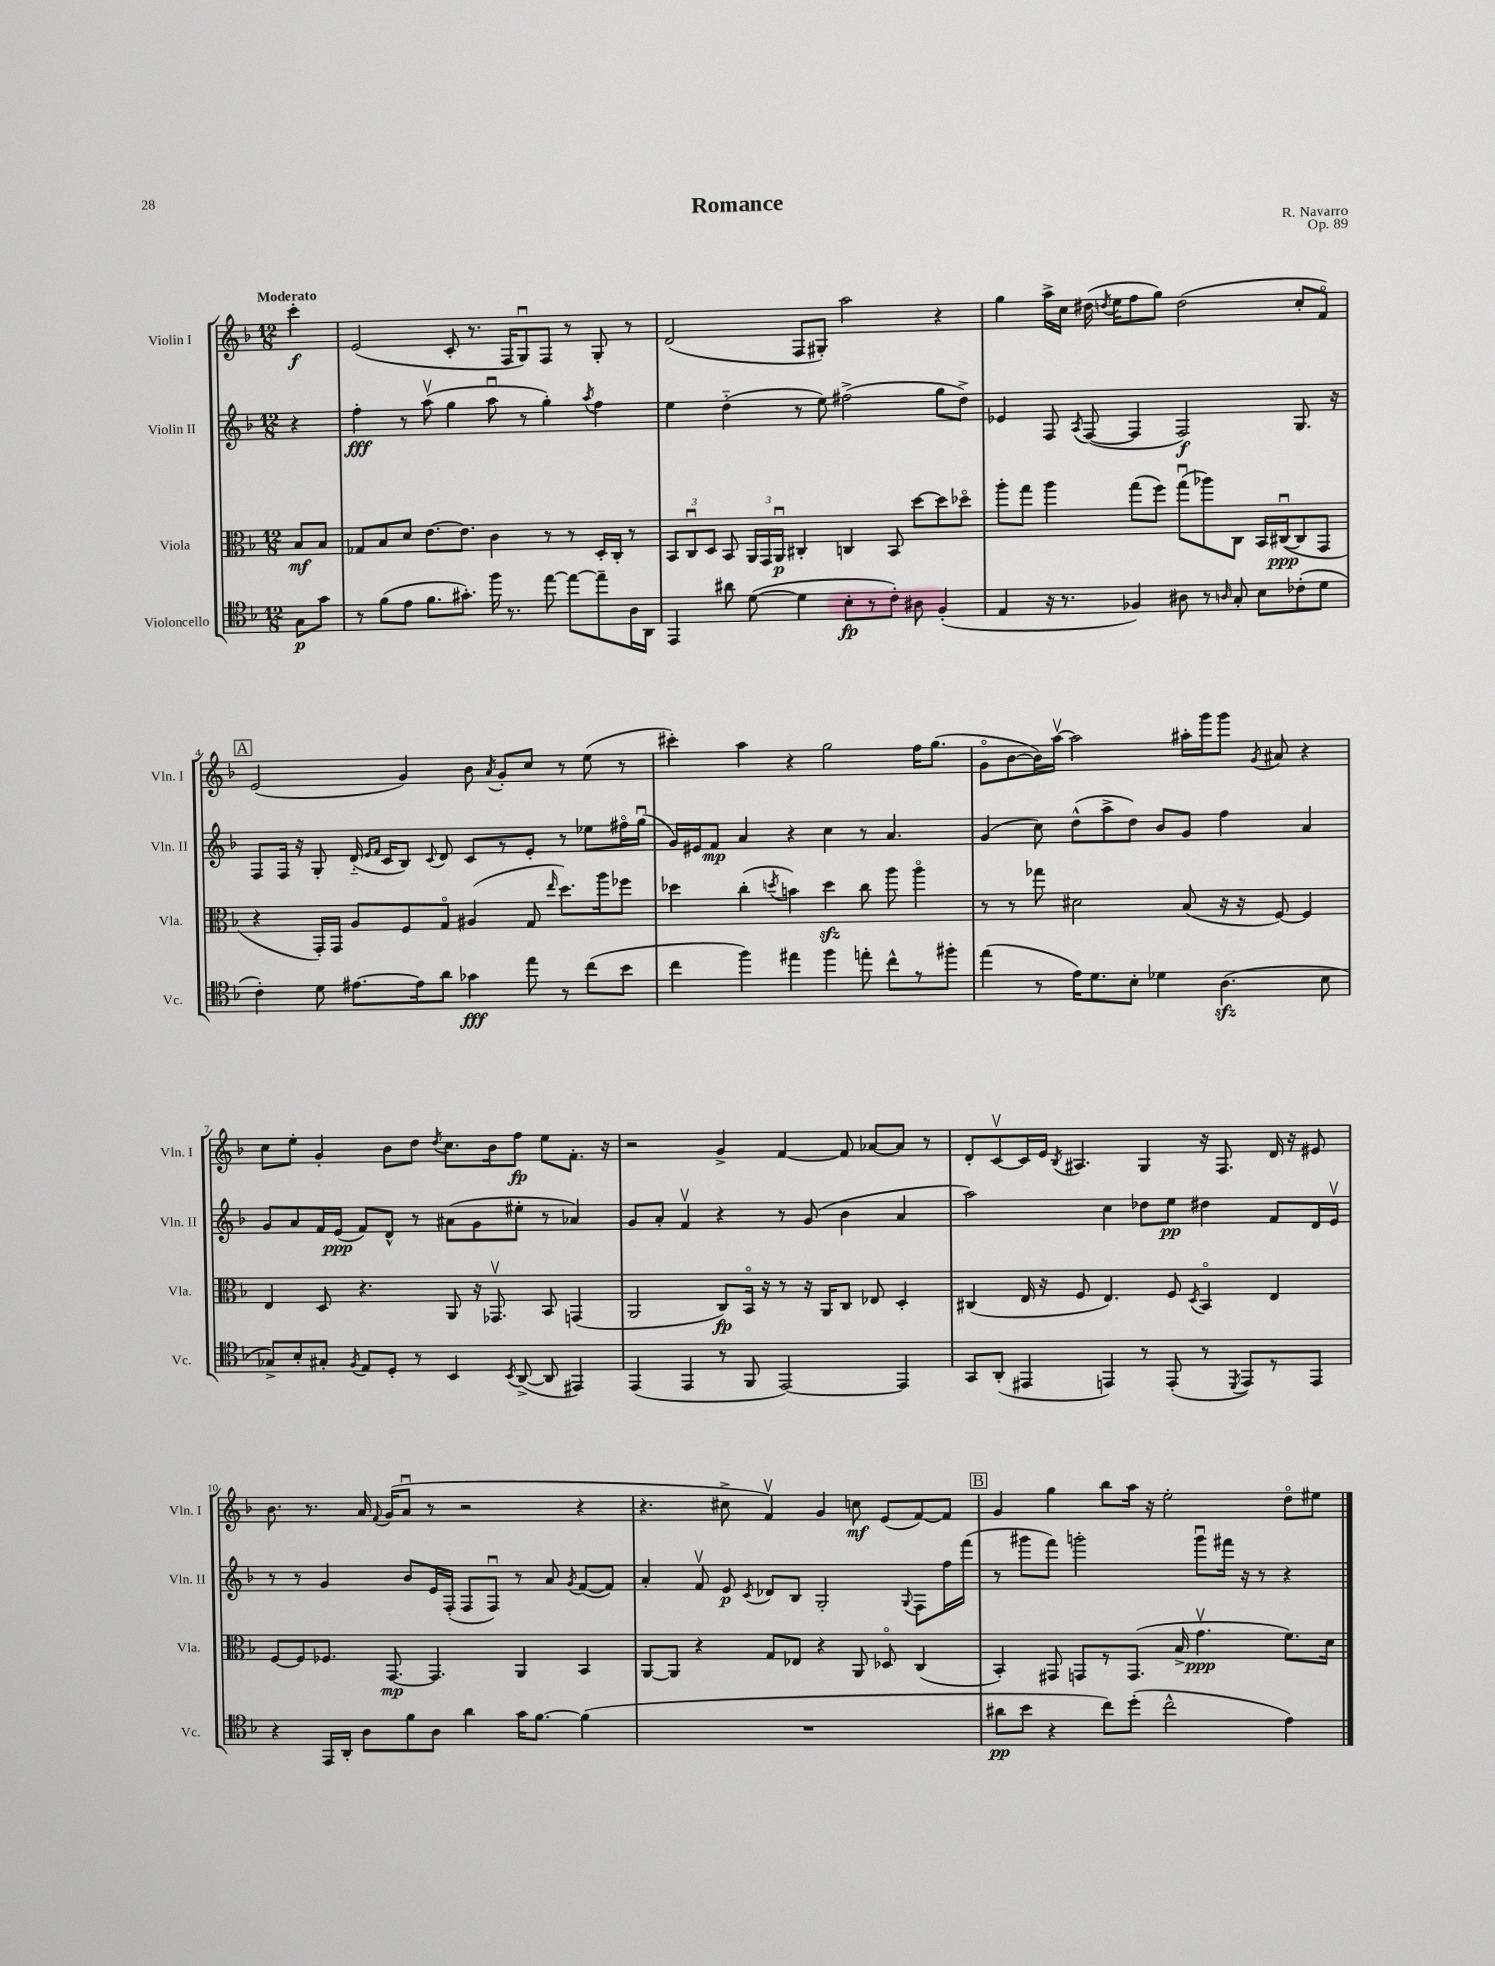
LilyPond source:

\header { title = "Romance" composer = "R. Navarro" opus = "Op. 89" }
<<
\new StaffGroup <<
\new Staff = "s0" \with { instrumentName = "Violin I" shortInstrumentName = "Vln. I" } {
    \clef treble \key f \major \numericTimeSignature \time 12/8 \partial 4 \tempo "Moderato"
    \autoBeamOff c'''4-.\f |
    e'2( c'8-. r8. f16[ g8\downbow) f8] r8 g8-. r8 |
    d'2( f8[ gis8]-.) a''2 r4 |
    g''4 a''16[-> c''16] dis''16( \acciaccatura { d''8 } e''16[ f''8 g''8]) d''2( c''8[-. f'8]\flageolet) |
    \mark \markup { \box "A" } e'2( g'4) bes'8 \acciaccatura { a'8 } g'8[-. c''8] r8 e''8( r8 |
    cis'''4-.) a''4 r4 g''2 f''16[ g''8.]( |
    g'8[\flageolet bes'8~ bes'16) a''16]~\upbow a''2 ais''16[-. g'''16 g'''8] \acciaccatura { g'8 } ais'8 r4 |
    c''8[ e''8]-. g'4-. bes'8[ d''8] \acciaccatura { d''8 } c''8.[ bes'16 f''8]\fp e''8[ f'8.]-. r16 |
    r2 g'4-> f'4~ f'8 aes'8[~ aes'8] r8 |
    d'8[-. c'8~\upbow c'16 e'16] \acciaccatura { bes8 } ais4. g4 r16 f8. d'16 r16 eis'8 |
    bes'8. r8. a'16 \appoggiatura { f'8 } g'16[( a'8]\downbow r8 r2 r4 |
    r4. cis''8-> f'4\upbow) g'4 c''8\mf e'8[( f'8~) f'8] |
    \mark \markup { \box "B" } g'4 g''4 bes''8[ a''16] r16 e''2-. d''8[\flageolet eis''8] \bar "|." |
}
\new Staff = "s1" \with { instrumentName = "Violin II" shortInstrumentName = "Vln. II" } {
    \clef treble \key f \major \numericTimeSignature \time 12/8 \partial 4
    \autoBeamOff r4 |
    f''4-.\fff r8 a''8\upbow( g''4 a''8\downbow r8 g''4-.) \acciaccatura { a''8 } f''4 |
    e''4 d''4-_( r8 e''8) fis''2->( g''8[ d''8]->) |
    ees'4 f8 \acciaccatura { a8 } f8~( f4 f2\f) g8. r16 |
    \mark \markup { \box "A" } f8[ f16] r16 g8-. d'16-_( \grace { e'16[ f'16] } c'16[ bes8]) \appoggiatura { c'8 } d'8 c'8[ r8 e'8]-. r8 ees''8[ fis''16\flageolet g''16]\downbow( |
    g'16[) eis'16 f'8]\mp a'4 r4 c''4 r8 a'4. |
    g'4( c''8) d''8[-^( a''8-> d''8]) bes'8[ g'8] f''4 a'4 |
    g'8[ a'8 f'16 e'16]\ppp( f'8[) d'8]-^ r8 ais'8[( g'8 eis''8]-. r8 aes'4) |
    g'8[ a'8]-. f'4\upbow r4 r8 g'8( bes'4 a'4 |
    a''2) c''4 des''8[ e''8]\pp dis''4 f'8[ d'16 e'16]\upbow |
    r8 r8 g'4 bes'8[ e'16 f16]-.( f8[ f8]\downbow) r8 a'8 \acciaccatura { g'8 } f'8[~( f'8]) |
    a'4-. f'8\upbow e'8\p \acciaccatura { c'8 } des'8[ bes8] g2-. \appoggiatura { g8 } f8[ f''16 f'''16]( |
    \mark \markup { \box "B" } r8 gis'''8[ f'''8]) g'''2-. g'''8[\downbow fis'''16] r16 r8 r4 \bar "|." |
}
\new Staff = "s2" \with { instrumentName = "Viola" shortInstrumentName = "Vla." } {
    \clef alto \key f \major \numericTimeSignature \time 12/8 \partial 4
    \autoBeamOff bes8[\mf bes8] |
    ges8[ bes8 d'8] e'8.[~ e'8.] c'4 r8 r8 d16[-. c16]-. r8 |
    \tuplet 3/2 { bes,8[ c8\downbow d8] } bes,8 \tuplet 3/2 { a,16[ g,16 a,16]\downbow\p } cis4-. c4 bes,8 d''8[~ d''8 des''8]\flageolet |
    a''8[-. g''8] a''4 g''8[( f''8]) g''8[\downbow( aes''8) c8] bes,16[ cis16~\downbow\ppp( cis8 g,8] |
    \mark \markup { \box "A" } r4 g,16[-.) g,16] a8[ f8 g8]\flageolet ais4( g8 \grace { e''16 } d''8.[) a''16 fes''8] |
    des''4 c''4-.( \acciaccatura { d''8 } b'4) d''4\sfz c''8 a''8 a''4\flageolet |
    r8 r8 ges''8 dis'2 bes8( r16 r16 f8~) f4 |
    e4 d8 r4. a,8 r16 ges,8.\upbow bes,8 g,4( |
    a,2 c8[\fp) bes,16]\flageolet r16 r8 r16 a,16[ c8] ees8 d4-. |
    cis4( e16 r16 f8 e4.) f8 \acciaccatura { d8 } bes,4\flageolet e4 |
    f8[~ f8 fes8.] g,8.~\mp g,4. a,4 bes,4 |
    a,8[~ a,8] r4 g8[ ees8] r4 a,8 des8\flageolet c4( |
    \mark \markup { \box "B" } bes,4-.) gis,8 g,8[ r8 g,8.]( bes16-> g'4.\upbow\ppp f'8.[) d'16] \bar "|." |
}
\new Staff = "s3" \with { instrumentName = "Violoncello" shortInstrumentName = "Vc." } {
    \clef tenor \key f \major \numericTimeSignature \time 12/8 \partial 4
    \autoBeamOff g8[\p g'8] |
    r8 f'8[( e'8] f'8.[ gis'8.]-.) f''16 r8. e''8~ e''8[~ e''8-- a16 a,16] |
    e,4 ais'8 d'8~( d'4 bes8[-.\fp r8 c'8]-.) ais8 f4-.( |
    e4 r16 r8. fes4) ais8 r8 \grace { a16 } g8-. bes8[ ces'8-.( d'8] |
    \mark \markup { \box "A" } c'4-.) d'8 eis'8.[~ eis'16 a'8] ges'4\fff e''8 r8 c''8[( bes'8] |
    c''4 f''4) eis''4 f''4 e''8-. c''8[-^ r8 fis''8]-. |
    e''4( r8 e'16[) d'8. bes8]-. des'4 a4.\sfz( bes8 |
    ges8[->) bes8-. gis8]-. \acciaccatura { f8 } e8[ d8]-. r8 bes,4 \acciaccatura { bes,8 } a,8~->( a,8 eis,4) |
    e,4( e,4 r8 f,8 e,2~) e,4 |
    g,8[ a,8]-.( eis,4 e,4) r8 e,8-.( r8 \acciaccatura { d,8 } e,8[) r8 e,8] |
    r4 e,16[ a,16]-. a8[ f'8 a8] a'4 g'16[ f'8.]~ f'4( |
    R1. |
    \mark \markup { \box "B" } ais'8[\pp bes'8] r4 c''8[) d''8]-.( c''2-^ e'4) \bar "|." |
}
>>
>>
